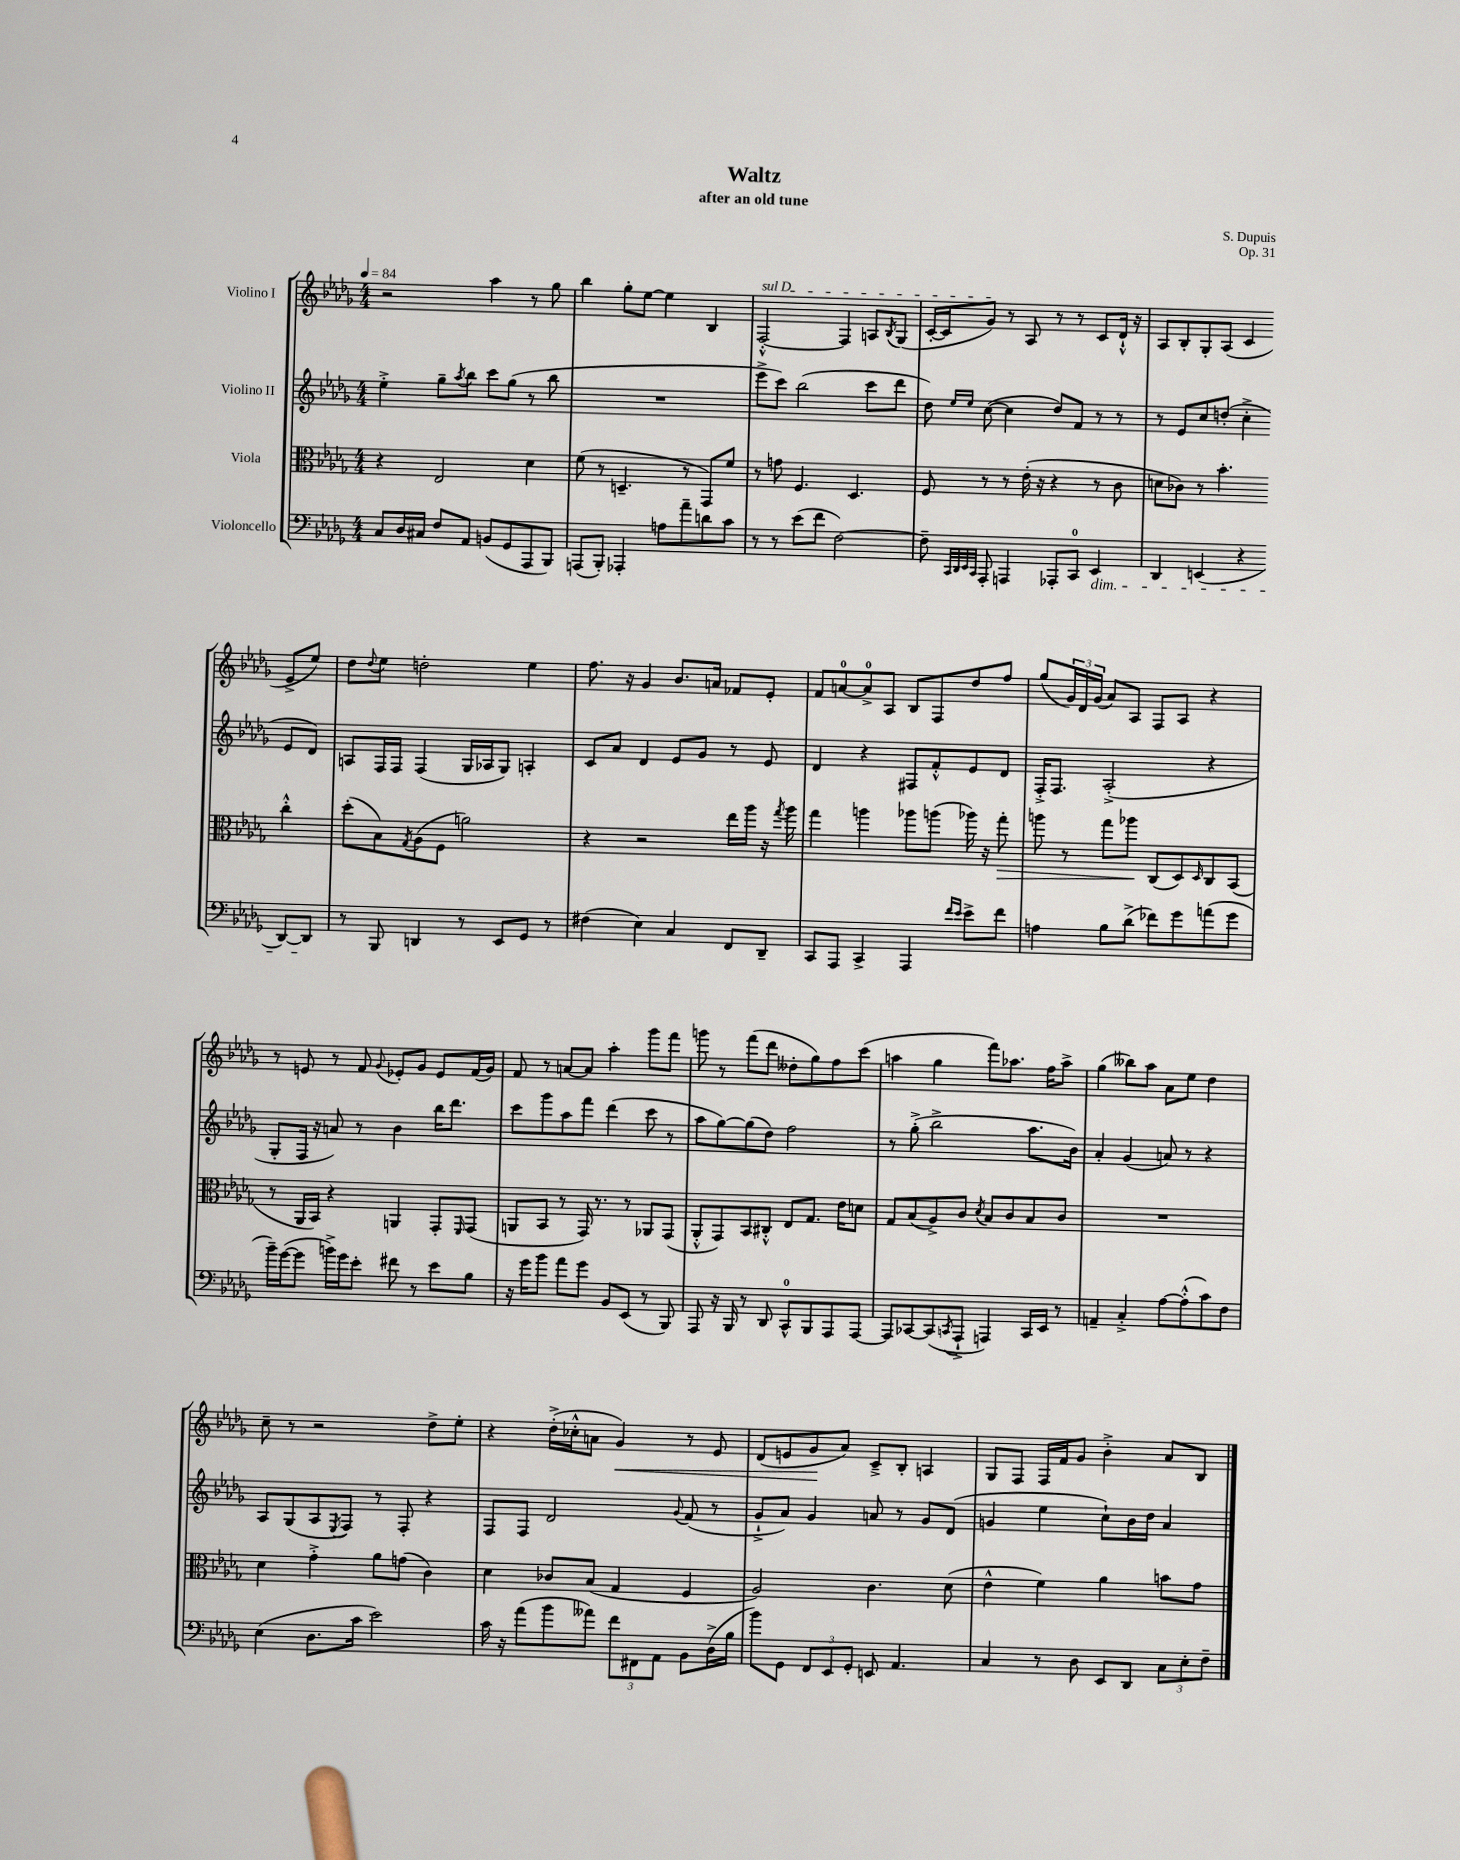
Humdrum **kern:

**kern	**kern	**dynam	**kern	**kern	**dynam
*part4	*part3	*part3	*part2	*part1	*part1
*staff4	*staff3	*staff3	*staff2	*staff1	*staff1
*I"Violoncello	*I"Viola	*	*I"Violino II	*I"Violino I	*
*clefF4	*clefC3	*	*clefG2	*clefG2	*
*k[b-e-a-d-g-]	*k[b-e-a-d-g-]	*	*k[b-e-a-d-g-]	*k[b-e-a-d-g-]	*
*M4/4	*M4/4	*	*M4/4	*M4/4	*
*MM84	*MM84	*	*MM84	*MM84	*
=1	=1	=1	=1	=1	=1
8C/L	4r	.	4ee-'^\	2r	.
16D-/L	.	.	.	.	.
16C#X/JJ	.	.	.	.	.
8F/L	2E-/	.	8gg-~\L	.	.
.	.	.	8qaa-/	.	.
8AA-/J	.	.	8bb-\J	.	.
(8BBn/L	.	.	8ccc\L	4aa-\	.
8GG-/	.	.	(8gg-\J	.	.
8AAA-/	4d-\	.	8r	8r	.
8BBB-/J)	.	.	8bb-\	8gg-\	.
=2	=2	=2	=2	=2	=2
(8AAAn/L	(8f\	.	1r	4bb-\	.
8BBB-'/J)	8r	.	.	.	.
4AAA-X'/	4.Dn~/	.	.	8gg-'\L	.
.	.	.	.	[8ee-\J	.
8An\L	.	.	.	4ee-\]	.
8a-~\	8r	.	.	.	.
8dn\	8GG-/L)	.	.	4B-/	.
8c\J	8f/J	.	.	.	.
=3	=3	=3	=3	=3	=3
!	!	!	!	!LO:TX:a:i:t=sul D	!
8r	8r	.	8eee-^\L	[2F'^^/	.
8r	8gn\	.	8ccc\J)	.	.
(8e-\L	4.F/	.	(2bb-\	.	.
8f\J	.	.	.	.	.
[2F\)	.	.	.	4F/]	.
.	4.D-/	.	.	.	.
.	.	.	8ccc\L	8An/L	.
.	.	.	.	8qB-/	.
.	.	.	8ddd-\J	(8G-/J	.
=4	=4	=4	=4	=4	=4
8F~\]	8F/	.	8dd-\)	[16c'/LL	.
.	.	.	.	16c/J]	.
32qqCC/LLL	.	.	.	.	.
32qqDD-/	.	.	.	.	.
32qqEE-/	.	.	16qqee-/LL	.	.
32qqCC/JJJ	.	.	16qqee-/JJ	.	.
8AAA-'/	8r	.	([8cc\	8g-/J)	.
4AAAn/	8r	.	4cc\]	8r	.
.	(16e-'\	.	.	8A-/	.
.	16r	.	.	.	.
8AAA-X'/L	4r	.	8dd-/L)	8r	.
8CC/J	.	.	8f/J	8r	.
!LO:TX:b:i:t=dim.	!	!	!	!	!
4EE-/	8r	.	8r	8c/L	.
.	8c\	.	8r	16d-`^^/Jk	.
.	.	.	.	16r	.
=5	=5	=5	=5	=5	=5
4DD-/	8dn\L	.	8r	8A-/L	.
.	8c-X\J)	.	8e-/L	8B-'/	.
(4EEn/	8r	.	8cc/	8G-'/	.
.	4.b-'\	.	(8ddn'/J	(8A-/J	.
4r	.	.	4cc'^\	4c/	.
[8DD-/L)	4cc'^^\	.	8e-/L	8e-^/L	.
8DD-/J]	.	.	8d-/J)	8ee-/J)	.
!!LO:LB:g=z
=6	=6	=6	=6	=6	=6
8r	(8dd-'\L	.	8An/L	8dd-\L	.
.	.	.	.	8qqdd-/	.
8BBB-/	8B-\)	.	16F/L	8ee-\J	.
.	.	.	16F/JJ	.	.
.	8qG-/	.	.	.	.
4DDn/	(8A-\	.	(4F/	2ddn'\	.
.	8F\J	.	.	.	.
8r	2an\)	.	16G-/LL	.	.
.	.	.	16A-X/J	.	.
8EE-/L	.	.	8G-/J)	.	.
8GG-/J	.	.	4An'/	4ee-\	.
8r	.	.	.	.	.
=7	=7	=7	=7	=7	=7
(4F#X\	4r	.	8c/L	8.ff\	.
.	.	.	8a-/J	.	.
.	.	.	.	16r	.
4E-\)	2r	.	4d-/	4g-/	.
4C/	.	.	8e-/L	8.b-/L	.
.	.	.	8g-/J	.	.
.	.	.	.	16an/Jk	.
8FF/L	16ee-\LL	.	8r	8f-X/L	.
.	16aa-\JJ	.	.	.	.
8DD-~/J	16r	.	8e-/	8e-'/J	.
.	8qgg-/	.	.	.	.
.	16aa-\	.	.	.	.
=8	=8	=8	=8	=8	=8
8CC/L	4gg-\	.	4d-/	8f/L	.
8AAA-/J	.	.	.	[8an/	.
4CC^/	4aan\	.	4r	8a^/]	.
.	.	.	.	8A-/J	.
4AAA-/	8aa-X\L	.	8F#X/L	8B-/L	.
.	(8aan\J	.	8f'^^/	8F/	.
16qqf/LL	.	.	.	.	.
16qqe-/JJ	.	.	.	.	.
8e-^\L	16aa-X\)	.	8e-/	8dd-/	.
.	16r	.	.	.	.
!	!	!LO:HP:b	!	!	!
8f\J	8gg-'\	>	8d-/J	8ff/J	.
=9	=9	=9	=9	=9	=9
4An\	8aan\	.	16F'^/KL	(8gg-/L	.
.	.	.	8.F/J	.	.
.	8r	.	.	24g-/L)	.
.	.	.	.	24d-/	.
.	.	.	.	(24g-/JJ	.
8B-\L	8gg-\L	.	(2A-'^/	8a-/L)	.
(8d-^\J	8aa-X\J	.	.	8A-/J	.
8f-X\L)	(8C/L	]	.	8F/L	.
8g-\	8D-/)	.	.	8A-/J	.
.	16qqD-/	.	.	.	.
(8an\	8C/	.	4r	4r	.
8g-\J	(8BB-/J	.	.	.	.
!!LO:LB:g=z
=10	=10	=10	=10	=10	=10
16b-~\LL)	8r	.	8G-'/L	8r	.
([16g-\J	.	.	.	.	.
8g-\J]	16AA-/LL	.	16F/Jk	8en/	.
.	16BB-/JJ)	.	16r	.	.
16bn^\LL)	4r	.	8an/)	8r	.
16g-\J	.	.	.	.	.
8e-'\J	.	.	8r	8f/	.
.	.	.	.	8qqg-/	.
8f#X\	4AAn/	.	4b-\	8e-X'/L	.
8r	.	.	.	8g-/J	.
8e-\L	8GG-'/L	.	16bb-\KL	8e-/L	.
.	.	.	8.ddd-\J	.	.
.	16qqFF/	.	.	.	.
8B-\J	(8GG-/J	.	.	(16f/L	.
.	.	.	.	16g-/JJ)	.
=11	=11	=11	=11	=11	=11
16r	8AAn/L	.	8ccc\L	8f/	.
16g-\KL	.	.	.	.	.
8b-\J	8BB-/J	.	8ggg-\	8r	.
8a-\L	8r	.	8aa-\	[8an/L	.
8g-\J	16GG-/)	.	8fff\J	8a/J]	.
.	8.r	.	.	.	.
8BB-/L	.	.	(4ddd-\	4aa-'\	.
(8EE-/J	8r	.	.	.	.
8r	8AA-X/L	.	8ccc\	8ggg-\L	.
8BBB-/)	(8GG-/J	.	8r	8fff\J	.
=12	=12	=12	=12	=12	=12
8AAA-/	8AA-'^^/L	.	8aa-\L	8gggn\	.
16r	8GG-/)	.	[8gg-\)	8r	.
16BBB-/	.	.	.	.	.
8r	8BB-/	.	(8gg-\]	(8fff\L	.
8DD-/	8C#X'^^/J	.	8dd-\J)	8ddd-\J	.
8CC^^/L	8E-/L	.	2ff\	8dd--X'\L	.
8BBB-/	8.G-/J	.	.	8gg-\)	.
8AAA-/	.	.	.	8ff\	.
.	16e-\KL	.	.	.	.
[8AAA-/J	8dn\J	.	.	(8ccc\J	.
=13	=13	=13	=13	=13	=13
8AAA-/L]	8G-/L	.	8r	4aan\	.
[8CC-X/	(8B-/	.	(8gg-'^\	.	.
(8CC-/]	8A-^/)	.	2bb-^\	4gg-\	.
8qCCn/	.	.	.	.	.
8AAA-`^/J	8c/J	.	.	.	.
.	8qd-/	.	.	.	.
4AAAn/)	8B-/L	.	.	8fff\L)	.
.	8c/	.	.	8.aa-X\J	.
16CC/LL	8B-/	.	8.aa-\L	.	.
16EE-/JJ	.	.	.	16ff\KL	.
8r	8c/J	.	.	8aa-^\J	.
.	.	.	16b-\Jk)	.	.
=14	=14	=14	=14	=14	=14
4AAn~/	1r	.	4a-'/	(4gg-\	.
4C'^/	.	.	(4g-/	8bb--X\L)	.
.	.	.	.	8aa-\J	.
[8A-\L	.	.	8an/)	8a-\L	.
(8A-'^^\]	.	.	8r	8ee-\J	.
8c\)	.	.	4r	4dd-\	.
8F\J	.	.	.	.	.
!!LO:LB:g=z
=15	=15	=15	=15	=15	=15
(4E-\	4d-\	.	8A-/L	8cc~\	.
.	.	.	(8G-/	8r	.
8.D-\L	4g-'^\	.	8A-/	2r	.
.	.	.	8qE-/	.	.
.	.	.	8F/J)	.	.
16c\Jk	.	.	.	.	.
2e-\)	8a-\L	.	8r	.	.
.	(8gn\J	.	8F'/	.	.
.	4c\)	.	4r	8dd-^\L	.
.	.	.	.	8ee-'\J	.
=16	=16	=16	=16	=16	=16
16c\	4d-\	.	8F/L	4r	.
16r	.	.	.	.	.
(8a-\L	.	.	8F/J	.	.
8b-\	8c-X/L	.	2d-/	(16dd-'^\LL	.
.	.	.	.	16cc-X'^^\J	.
8a--X\J)	(8B-/J	.	.	8an\J	.
!	!	!	!	!	!LO:HP:b
12f\L	4G-/	.	.	4g-/)	<
12FF#X\	.	.	.	.	.
12AA-\J	.	.	.	.	.
.	.	.	8qqg-/	.	.
8BB-\L	4F/	.	(8f/	8r	.
(16D-^\L	.	.	8r	8e-/	.
16B-\JJ	.	.	.	.	.
=17	=17	=17	=17	=17	=17
8b-\L)	2A-/)	.	8g-`^/L	(8d-/L	.
8GG-\J	.	.	8a-/J)	8en/	.
12FF/L	.	.	4g-/	8g-/	.
12EE-/	.	.	.	.	.
.	.	.	.	8a-/J)	[
12GG-'/J	.	.	.	.	.
8EEn/	4.c\	.	8an/	8c~^/L	.
4.AA-/	.	.	8r	8B-'/J	.
.	.	.	8g-/L	4An/	.
.	(8d-\	.	(8d-/J	.	.
=18	=18	=18	=18	=18	=18
4C/	4e-^^\	.	4gn/	8G-/L	.
.	.	.	.	8F/J	.
8r	4f\)	.	4ee-\	16F/LL	.
.	.	.	.	16f/J	.
8D-\	.	.	.	8g-/J	.
8EE-/L	4a-\	.	8cc`\L)	4b-'^\	.
8DD-/J	.	.	16b-\L	.	.
.	.	.	16dd-\JJ	.	.
12C\L	8bn\L	.	4a-/	8a-/L	.
12E-'\	.	.	.	.	.
.	8g-\J	.	.	8B-/J	.
12F~\J	.	.	.	.	.
==	==	==	==	==	==
*-	*-	*-	*-	*-	*-
